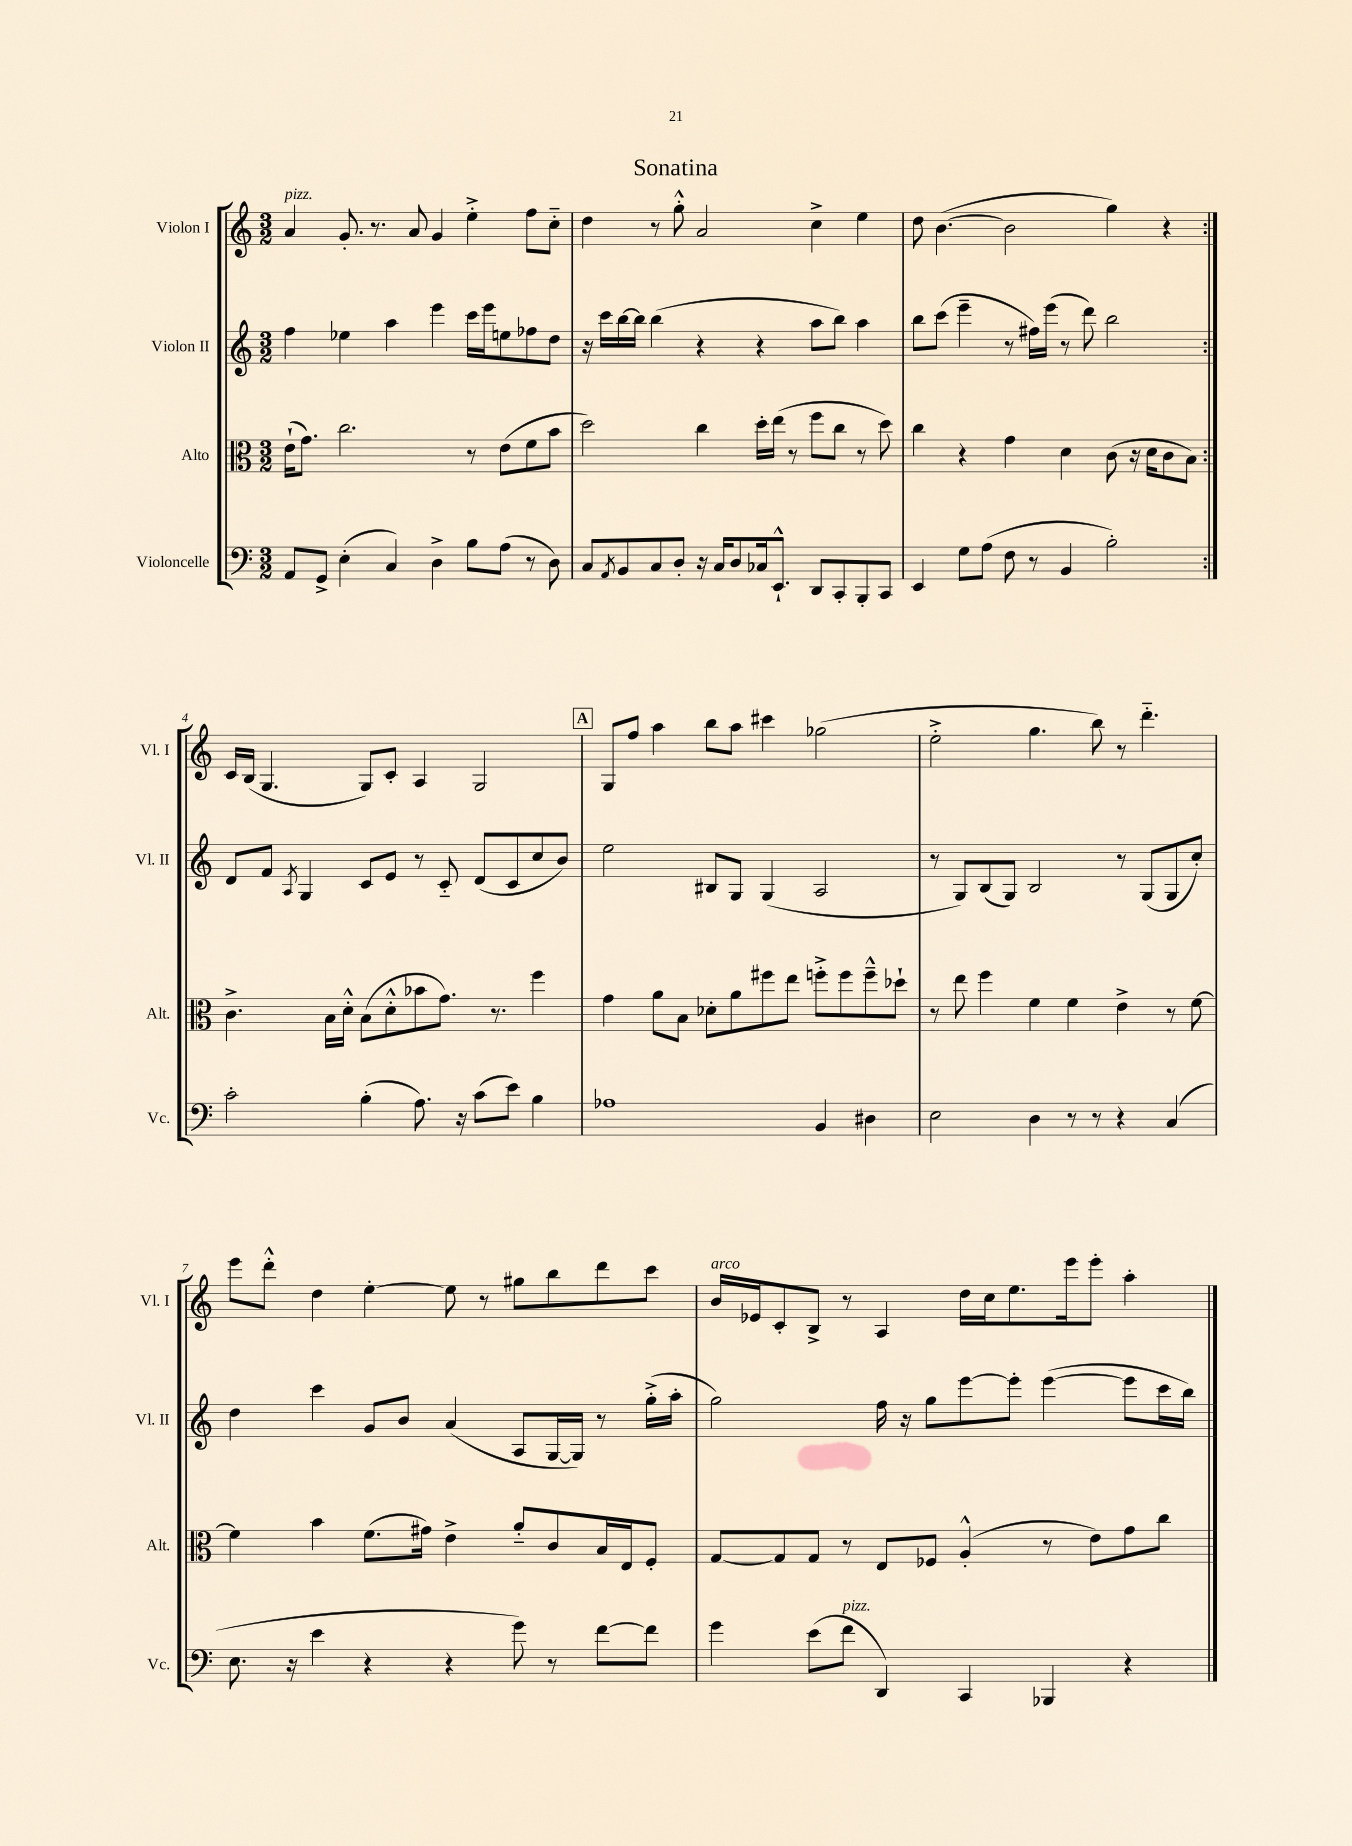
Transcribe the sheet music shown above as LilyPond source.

\header { title = "Sonatina" }
<<
\new StaffGroup <<
\new Staff = "s0" \with { instrumentName = "Violon I" shortInstrumentName = "Vl. I" } {
    \clef treble \key c \major \numericTimeSignature \time 3/2
    \repeat volta 2 { a'4^\markup { \italic "pizz." } g'8.-. r8. a'8 g'4 e''4-.-> f''8 c''8-_ |
    d''4 r8 g''8-.-^ a'2 c''4-> e''4 |
    d''8 b'4.~( b'2 g''4) r4 | }
    c'16 b16( g4. g8) c'8-. a4 g2 |
    \mark \markup { \box "A" } g8 f''8 a''4 b''8 a''8 cis'''4 ges''2( |
    e''2-.-> g''4. b''8) r8 d'''4.-_ |
    e'''8 d'''8-.-^ d''4 e''4~-. e''8 r8 gis''8 b''8 d'''8 c'''8 |
    b'16^\markup { \italic "arco" } ees'16 c'8-. b8-> r8 a4 d''16 c''16 e''8. e'''16 e'''8-. a''4-. \bar "|." |
}
\new Staff = "s1" \with { instrumentName = "Violon II" shortInstrumentName = "Vl. II" } {
    \clef treble \key c \major \numericTimeSignature \time 3/2
    \repeat volta 2 { f''4 ees''4 a''4 e'''4 c'''16 e'''16 e''8 fes''8 d''8 |
    r16 c'''16 b''16~ b''16 b''4( r4 r4 a''8 b''8) a''4 |
    b''8 c'''8( e'''4-- r8 fis''16) e'''16( r8 d'''8) b''2 | }
    d'8 f'8 \acciaccatura { a8 } g4 c'8 e'8 r8 c'8-_ d'8( c'8 c''8 b'8) |
    \mark \markup { \box "A" } e''2 bis8 g8 g4( a2 |
    r8 g8) b8( g8) b2 r8 g8( g8 c''8-.) |
    d''4 c'''4 g'8 b'8 a'4( a8 g16~ g16) r8 g''16-.->( a''16-. |
    g''2) f''16 r16 g''8 e'''8~ e'''8-. e'''4~( e'''8 c'''16 b''16) \bar "|." |
}
\new Staff = "s2" \with { instrumentName = "Alto" shortInstrumentName = "Alt." } {
    \clef alto \key c \major \numericTimeSignature \time 3/2
    \repeat volta 2 { e'16-!( g'8.) c''2. r8 e'8( f'8 b'8 |
    d''2) c''4 d''16-. e''16( r8 f''8 c''8 r8 d''8) |
    c''4 r4 g'4 d'4 c'8( r16 d'16 c'8 b8) | }
    c'4.-> b16 d'16-.-^ b8( d'8-.-^ bes'8 g'8.) r8. f''4 |
    \mark \markup { \box "A" } g'4 a'8 b8 des'8-. a'8 fis''8 e''8 f''8-.-> f''8 f''8---^ des''8-! |
    r8 e''8 f''4 f'4 f'4 e'4-> r8 f'8~ |
    f'4 b'4 f'8.( gis'16) e'4-> a'8-_ c'8 b16 e16 f8-. |
    g8~ g8 g8 r8 e8 fes8 a4-.-^( r8 e'8) g'8 c''8 \bar "|." |
}
\new Staff = "s3" \with { instrumentName = "Violoncelle" shortInstrumentName = "Vc." } {
    \clef bass \key c \major \numericTimeSignature \time 3/2
    \repeat volta 2 { a,8 g,8-> e4-.( c4) d4-> b8 a8( r8 d8) |
    c8 \acciaccatura { a,8 } b,8 c8 d8-. r16 c16 d8 ces16 e,8.-!-^ d,8 c,8-. b,,8-. c,8 |
    e,4 g8 a8( f8 r8 b,4 b2-.) | }
    c'2-. b4-.( a8.) r16 c'8( e'8) b4 |
    \mark \markup { \box "A" } aes1 b,4 dis4 |
    e2 d4 r8 r8 r4 c4( |
    e8. r16 e'4 r4 r4 g'8) r8 f'8~ f'8 |
    g'4 e'8( f'8^\markup { \italic "pizz." } d,4) c,4 bes,,4 r4 \bar "|." |
}
>>
>>
